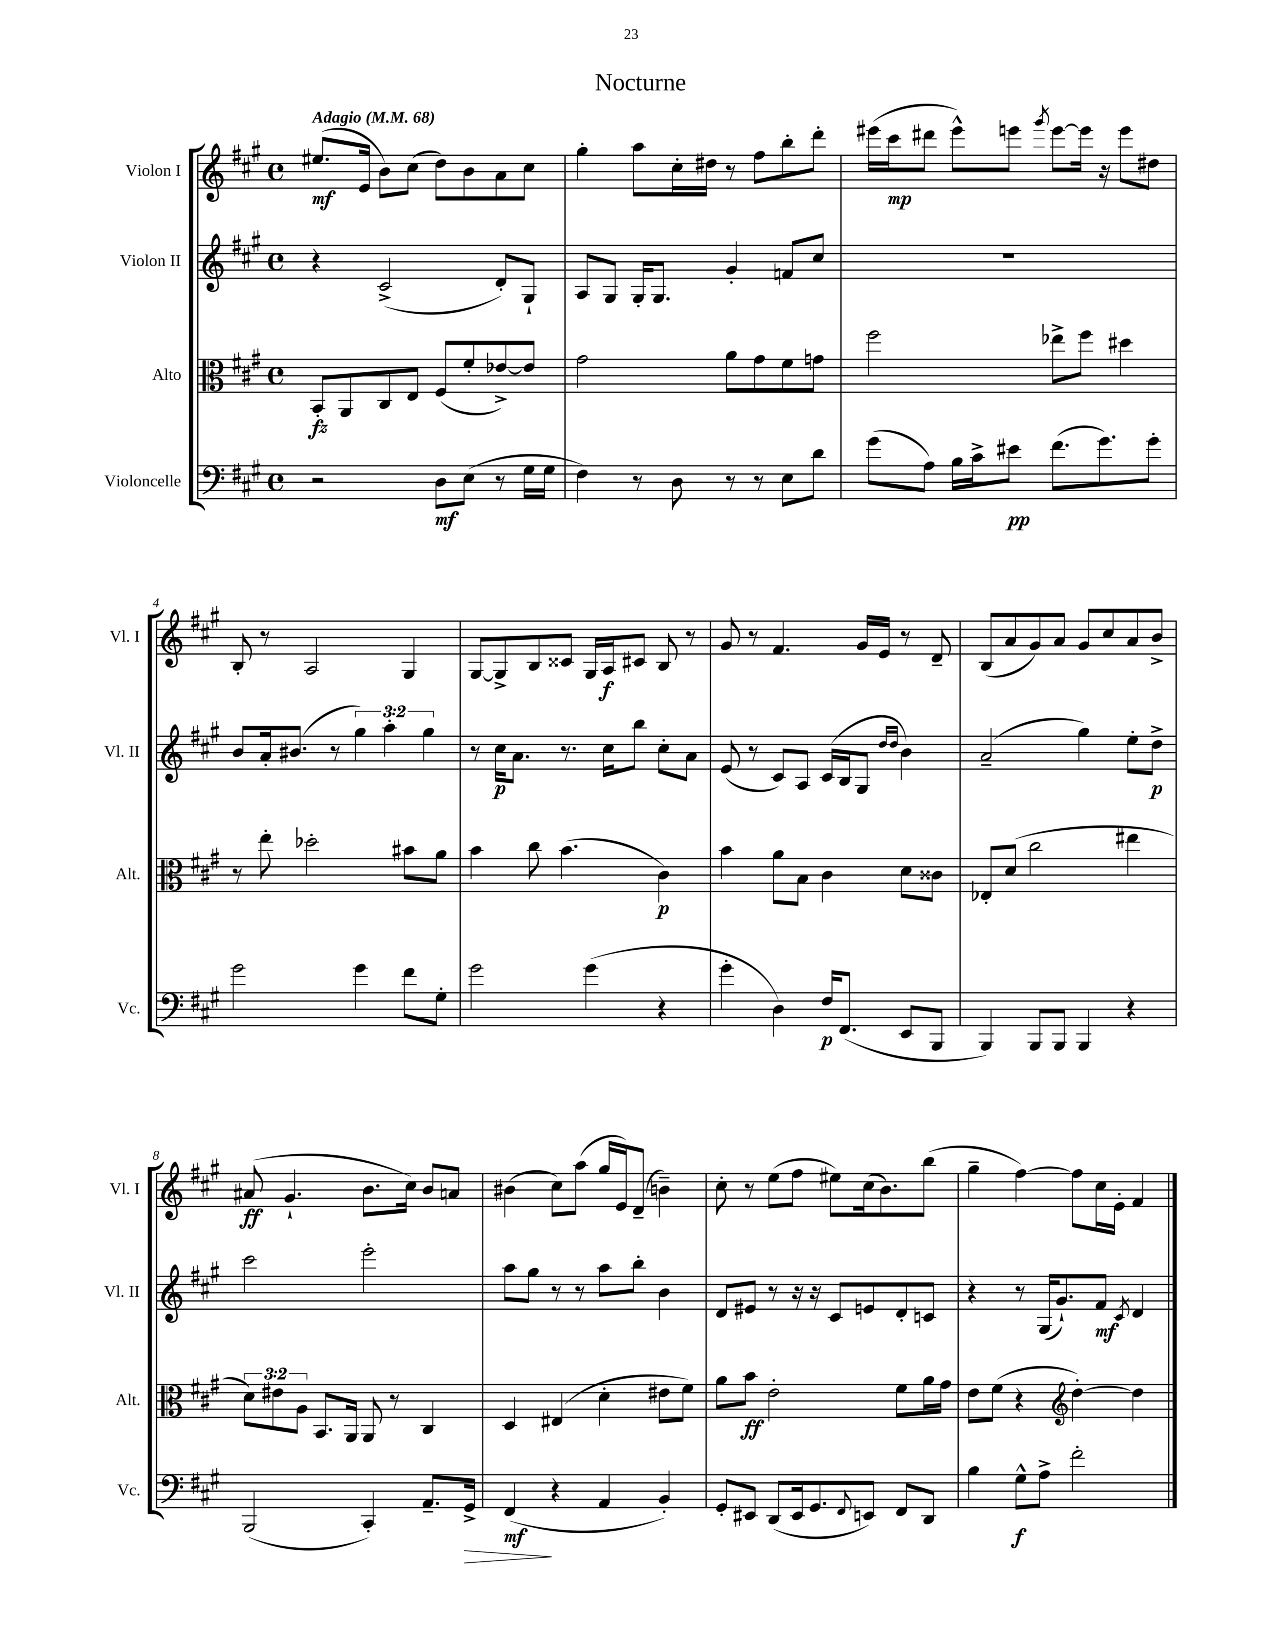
\header { title = "Nocturne" }
<<
\new StaffGroup <<
\new Staff = "s0" \with { instrumentName = "Violon I" shortInstrumentName = "Vl. I" } {
    \clef treble \key a \major \defaultTimeSignature \time 4/4 \tempo "Adagio" 4 = 68
    eis''8.\mf( e'16 b'8) cis''8( d''8) b'8 a'8 cis''8 |
    gis''4-. a''8 cis''16-. dis''16 r8 fis''8 b''8-. d'''8-. |
    eis'''16( cis'''16\mp dis'''8 eis'''8-^) e'''8 \acciaccatura { gis'''8 } e'''8~ e'''16 r16 e'''8 dis''8 |
    b8-. r8 a2 gis4 |
    gis8~ gis8-> b8 cisis'8 gis16 a16\f cis'8 b8 r8 |
    gis'8 r8 fis'4. gis'16 e'16 r8 d'8-- |
    b8( a'8 gis'8) a'8 gis'8 cis''8 a'8 b'8-> |
    ais'8\ff( gis'4.-! b'8. cis''16) b'8 a'8 |
    bis'4( cis''8) a''8( gis''16 e'16) d'8--( b'4--) |
    cis''8-. r8 e''8( fis''8 eis''8) cis''16( b'8.) b''8( |
    gis''4-- fis''4~) fis''8 cis''16 e'16-. fis'4 \bar "|." |
}
\new Staff = "s1" \with { instrumentName = "Violon II" shortInstrumentName = "Vl. II" } {
    \clef treble \key a \major \defaultTimeSignature \time 4/4 \override Staff.TupletNumber.text = #tuplet-number::calc-fraction-text
    r4 cis'2->( d'8-.) gis8-! |
    a8 gis8 gis16-. gis8. gis'4-. f'8 cis''8 |
    R1 |
    b'8 a'16-. bis'8.( r8 \tuplet 3/2 { gis''4) a''4-. gis''4 } |
    r8 cis''16\p a'8. r8. cis''16 b''8 cis''8-. a'8 |
    e'8( r8 cis'8) a8 cis'16( b16 gis8 \grace { d''16 d''16 } b'4) |
    a'2--( gis''4) e''8-. d''8->\p |
    cis'''2 e'''2-. |
    a''8 gis''8 r8 r8 a''8 b''8-. b'4 |
    d'8 eis'8 r8 r16 r16 cis'8 e'8 d'8-. c'8 |
    r4 r8 gis16( gis'8.-!) fis'8\mf \acciaccatura { cis'8 } d'4 \bar "|." |
}
\new Staff = "s2" \with { instrumentName = "Alto" shortInstrumentName = "Alt." } {
    \clef alto \key a \major \defaultTimeSignature \time 4/4 \override Staff.TupletNumber.text = #tuplet-number::calc-fraction-text
    b,8-.\fz a,8 cis8 e8 fis8( fis'8-. ees'8~->) ees'8 |
    gis'2 a'8 gis'8 fis'8 g'8 |
    fis''2 ees''8-> fis''8 dis''4 |
    r8 e''8-. des''2-. bis'8 a'8 |
    b'4 cis''8 b'4.( cis'4\p) |
    b'4 a'8 b8 cis'4 d'8 cisis'8 |
    ees8-. d'8( cis''2 eis''4 |
    \tuplet 3/2 { d'8) eis'8 a8 } b,8. a,16 a,8 r8 cis4 |
    d4 eis4( d'4-. eis'8 fis'8) |
    a'8 b'8\ff e'2-. fis'8 a'16 gis'16 |
    e'8 fis'8( r4 \clef treble d''4~-.) d''4 \bar "|." |
}
\new Staff = "s3" \with { instrumentName = "Violoncelle" shortInstrumentName = "Vc." } {
    \clef bass \key a \major \defaultTimeSignature \time 4/4
    r2 d8\mf e8( r8 gis16 gis16 |
    fis4) r8 d8 r8 r8 e8 d'8 |
    gis'8( a8) b16 cis'16-> eis'8\pp fis'8.( gis'8.) gis'8-. |
    gis'2 gis'4 fis'8 gis8-. |
    gis'2 gis'4( r4 |
    gis'4-. d4) fis16\p fis,8.( e,8 b,,8 |
    b,,4) b,,8 b,,8 b,,4 r4 |
    b,,2( cis,4-.) a,8.-- gis,16->\> |
    fis,4\mf\!( r4 a,4 b,4-.) |
    gis,8-. eis,8 d,8( eis,16 gis,8. \appoggiatura { fis,8 } e,8) fis,8 d,8 |
    b4 gis8-^\f a8-> fis'2-. \bar "|." |
}
>>
>>
